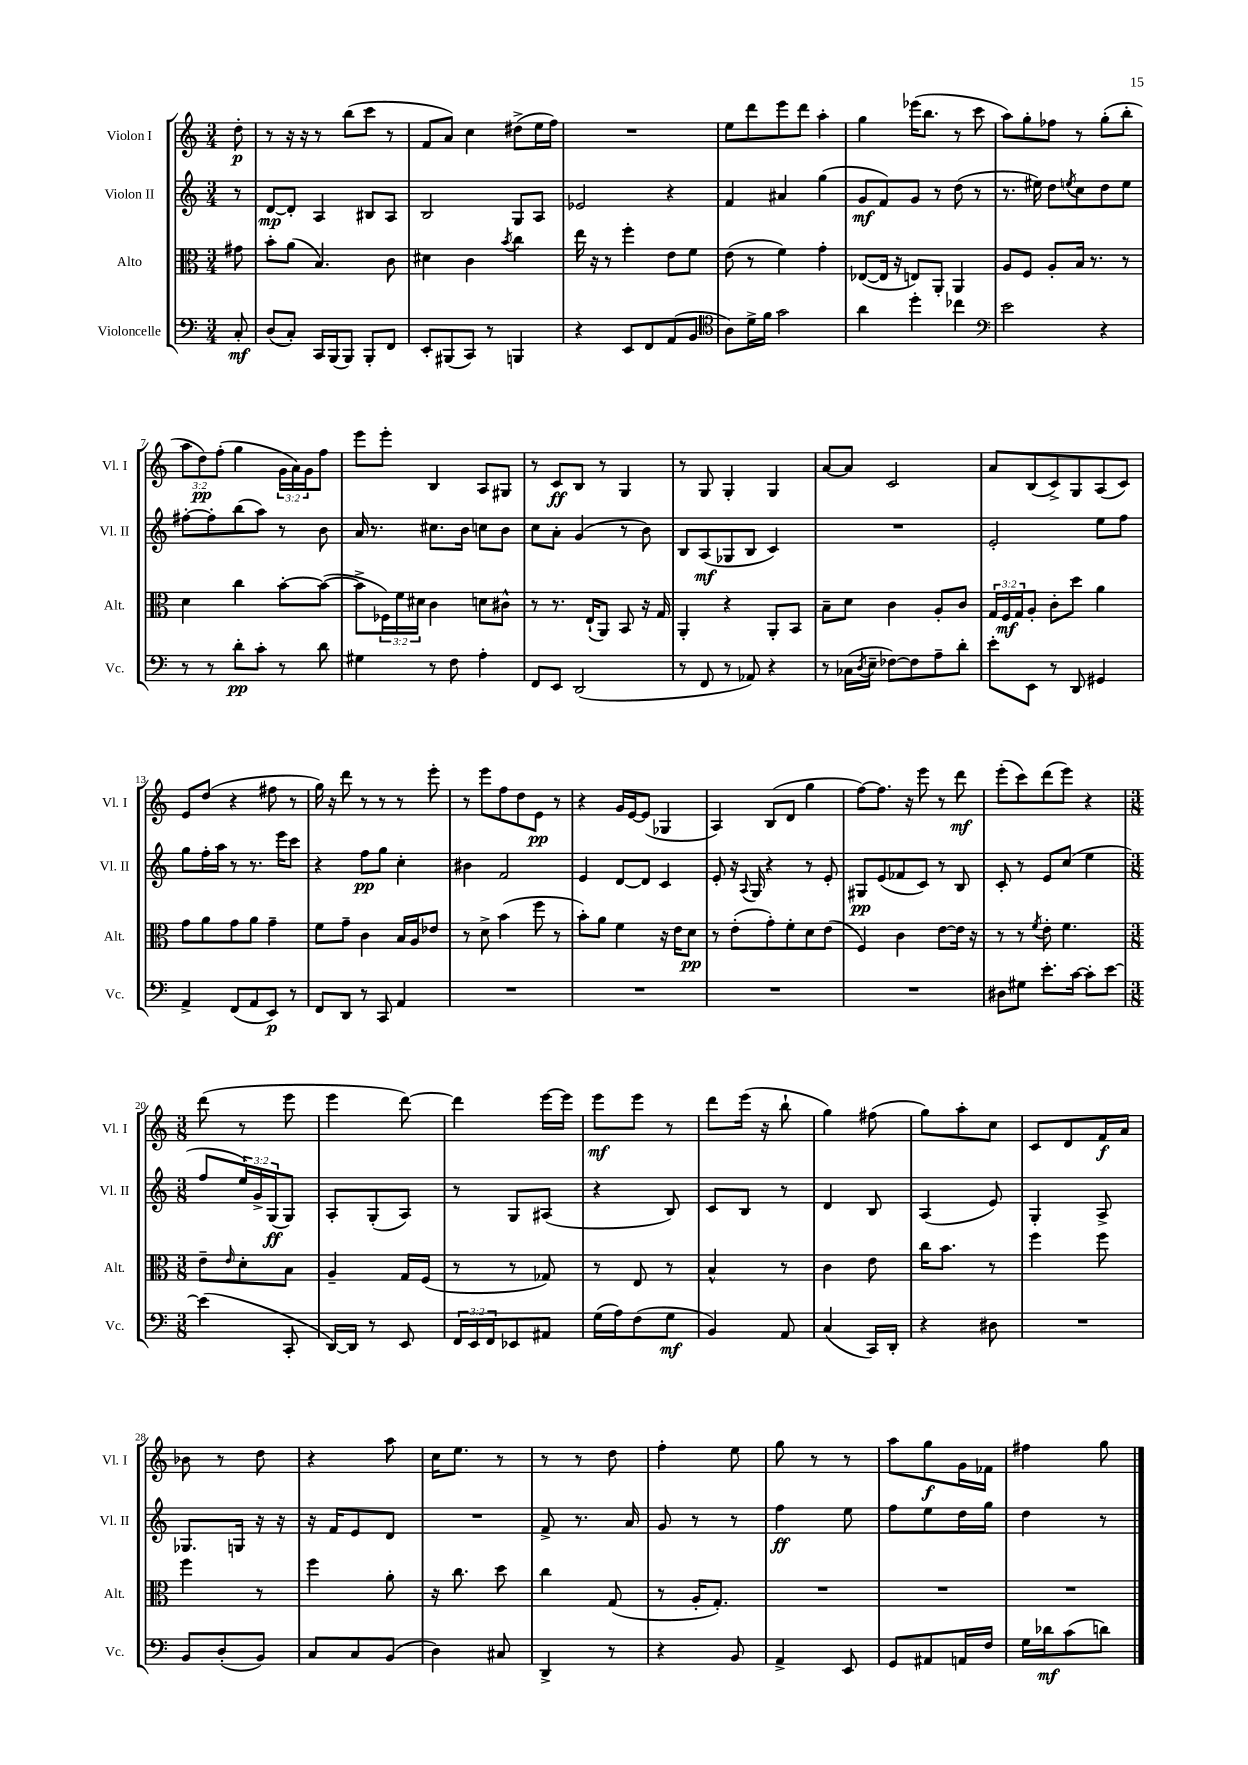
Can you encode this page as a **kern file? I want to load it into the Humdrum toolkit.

**kern	**kern	**kern	**kern
*staff4	*staff3	*staff2	*staff1
*clefF4	*clefC3	*clefG2	*clefG2
*k[]	*k[]	*k[]	*k[]
*M3/4	*M3/4	*M3/4	*M3/4
8C'	8g#	8r	8dd'
=	=	=	=
(8D	8b'	[8d	8r
8C')	(8a	8d']	16r
.	.	.	16r
16CC	4.B)	4A	8r
(16BBB	.	.	.
8BBB)	.	.	(8bb
8BBB'	.	8B#	8ccc
8FF	8c	8A	8r
=	=	=	=
8EE'	4d#	2B	8f
(8BBB#	.	.	8a)
8CC)	4c	.	4cc
8r	.	.	.
.	8qb	.	.
4BBB	4cc	8G	(8dd#^
.	.	8A	16ee
.	.	.	16ff)
=	=	=	=
4r	16ee	2e-	2.r
.	16r	.	.
.	8r	.	.
8EE	4ff'	.	.
8FF	.	.	.
(8AA	8e	4r	.
8BB	8f	.	.
=	=	=	=
*clefC4	*	*	*
8A)	(8e	4f	8ee
16d^	8r	.	8ddd
16f	.	.	.
2g	4f)	4a#	8eee
.	.	.	8ddd
.	4g'	(4gg	4aa'
=	=	=	=
4a	([8E-	8g	4gg
.	16E-]	8f)	.
.	16r	.	.
4dd'	8E)	8g	(16eee-
.	.	.	8.bb
.	8AA'	8r	.
4cc-	4AA	(8dd	8r
.	.	8r	8ccc
=	=	=	=
*clefF4	*	*	*
2e	8A	8.r	8aa)
.	8F	.	8gg'
.	.	16ee#)	.
.	8A'	8dd	8ff-
.	.	8qee	.
.	16B	8cc	8r
.	8.r	.	.
4r	.	8dd	(8gg'
.	8r	8ee	8bb'
=	=	=	=
8r	4d	[8ff#'	12aa
.	.	.	12dd)
8r	.	8ff#']	.
.	.	.	(12ff'
8d'	4cc	(8bb	4gg
8c'	.	8aa)	.
8r	[8b'	8r	24g
.	.	.	24a)
.	.	.	24g
8d	(8b_	8b	8ff
=	=	=	=
4G#	8b^]	16a	8eee
.	.	8.r	.
.	24F-)	.	8eee'
.	24f	.	.
.	24d#	.	.
8r	4c	8.cc#	4B
8F	.	.	.
.	.	16b	.
4A'	8d	8cc	8A
.	8c#^^	8b	8G#
=	=	=	=
8FF	8r	8cc	8r
8EE	8.r	8a'	8c
(2DD	.	(4g	8B
.	(16E`	.	.
.	8AA)	.	8r
.	8BB	8r	4G
.	16r	8b)	.
.	16G	.	.
=	=	=	=
8r	4AA'	8B	8r
8FF	.	(8A	8G
8r	4r	8G-	4G'
8AA-)	.	8B	.
4r	8AA'	4c)	4G
.	8BB	.	.
=	=	=	=
8r	8B~	2.r	[8a
(16C-	8d	.	8a]
8qD	.	.	.
16E~	.	.	.
[8F-)	4c	.	2c
8F-]	.	.	.
8A~	8A'	.	.
8d'	8c	.	.
=	=	=	=
8e'	24G	2e'	8a
.	24F	.	.
.	24G	.	.
8EE	8A'	.	(8B
8r	8c'	.	8c^)
8DD	8dd	.	8G
4GG#	4a	8ee	(8A
.	.	8ff	8c)
=	=	=	=
4AA^	8g	8gg	8e
.	8a	16ff'	(8dd
.	.	16aa	.
(8FF	8g	8r	4r
8AA	8a	8.r	.
8EE)	4g~	.	8ff#
.	.	16eee	.
8r	.	8ccc	8r
=	=	=	=
8FF	8f	4r	16gg)
.	.	.	16r
8DD	8g~	.	8ddd
8r	4c	8ff	8r
8CC	.	8gg	8r
4AA	16B	4cc'	8r
.	16A	.	.
.	8e-	.	8eee'
=	=	=	=
2.r	8r	4b#	8r
.	8d^	.	8eee
.	(4b	2f	8ff
.	.	.	8dd
.	8ff	.	8e
.	8r	.	8r
=	=	=	=
2.r	8b')	4e	4r
.	8a	.	.
.	4f	[8d	16g
.	.	.	[16e
.	.	8d]	(8e]
.	16r	4c	4G-
.	16e	.	.
.	8d	.	.
=	=	=	=
2.r	8r	8e'	4A)
.	(8e'	16r	.
.	.	8qqA	.
.	.	16G	.
.	8g')	4r	(8B
.	8f'	.	8d
.	8d	8r	4gg
.	(8e	8e'	.
=	=	=	=
2.r	4F)	8G#	[8ff)
.	.	(8e	8.ff]
.	4c	8f-	.
.	.	.	16r
.	.	8c)	8eee
.	[8e	8r	8r
.	16e]	8B	8ddd
.	16r	.	.
=	=	=	=
8D#	8r	8c'	(8eee'
8G#	8r	8r	8ccc)
.	8qf	.	.
8.e'	8e'	8e	(8ddd
.	4.f	(8cc	8eee)
[16c	.	.	.
8c']	.	4ee	4r
[8e	.	.	.
=	=	=	=
*M3/8	*M3/8	*M3/8	*M3/8
(4e]	8e~	8ff	(8ddd
.	16qqe	.	.
.	8d'	24ee)	8r
.	.	24g^	.
.	.	(24G	.
8CC'	8B	8G)	8eee
=	=	=	=
[16DD)	4A~	8A'	4eee
16DD]	.	.	.
8r	.	(8G'	.
8EE	16G	8A)	[8ddd)
.	(16F	.	.
=	=	=	=
24FF	8r	8r	4ddd]
24EE	.	.	.
24FF	.	.	.
8EE-	8r	8G	.
8AA#	8G-)	(8A#	[16eee
.	.	.	16eee]
=	=	=	=
(16G	8r	4r	8eee
16A)	.	.	.
(8F	8E	.	8eee
8G	8r	8B)	8r
=	=	=	=
4BB)	4B^^	8c	8ddd
.	.	8B	(16eee
.	.	.	16r
8AA	8r	8r	8bb`
=	=	=	=
(4C	4c	4d	4gg)
16CC)	8e	8B	(8ff#
16DD'	.	.	.
=	=	=	=
4r	16cc	(4A	8gg)
.	8.b	.	.
.	.	.	8aa'
8D#	8r	8e)	8cc
=	=	=	=
4.r	4ff	4G'	8c
.	.	.	8d
.	8ff	8A^	16f
.	.	.	16a
=	=	=	=
8BB	4ff	8.G-	8b-
(8D'	.	.	8r
.	.	16G	.
8BB)	8r	16r	8dd
.	.	16r	.
=	=	=	=
8C	4ff	16r	4r
.	.	16f	.
8C	.	8e	.
(8BB	8a'	8d	8aa
=	=	=	=
4D)	16r	4.r	16cc
.	8.cc	.	8.ee
8C#	8dd	.	8r
=	=	=	=
4DD^	4cc	8f^	8r
.	.	8.r	8r
8r	(8G	.	8dd
.	.	16a	.
=	=	=	=
4r	8r	8g	4ff'
.	16A'	8r	.
.	8.G')	.	.
8BB	.	8r	8ee
=	=	=	=
4AA^	4.r	4ff	8gg
.	.	.	8r
8EE	.	8ee	8r
=	=	=	=
8GG	4.r	8ff	8aa
8AA#	.	8ee	8gg
16AA	.	16dd	16g
16F	.	16gg	16f-
=	=	=	=
16G	4.r	4dd	4ff#
16d-	.	.	.
(8c	.	.	.
8d)	.	8r	8gg
==	==	==	==
*-	*-	*-	*-
